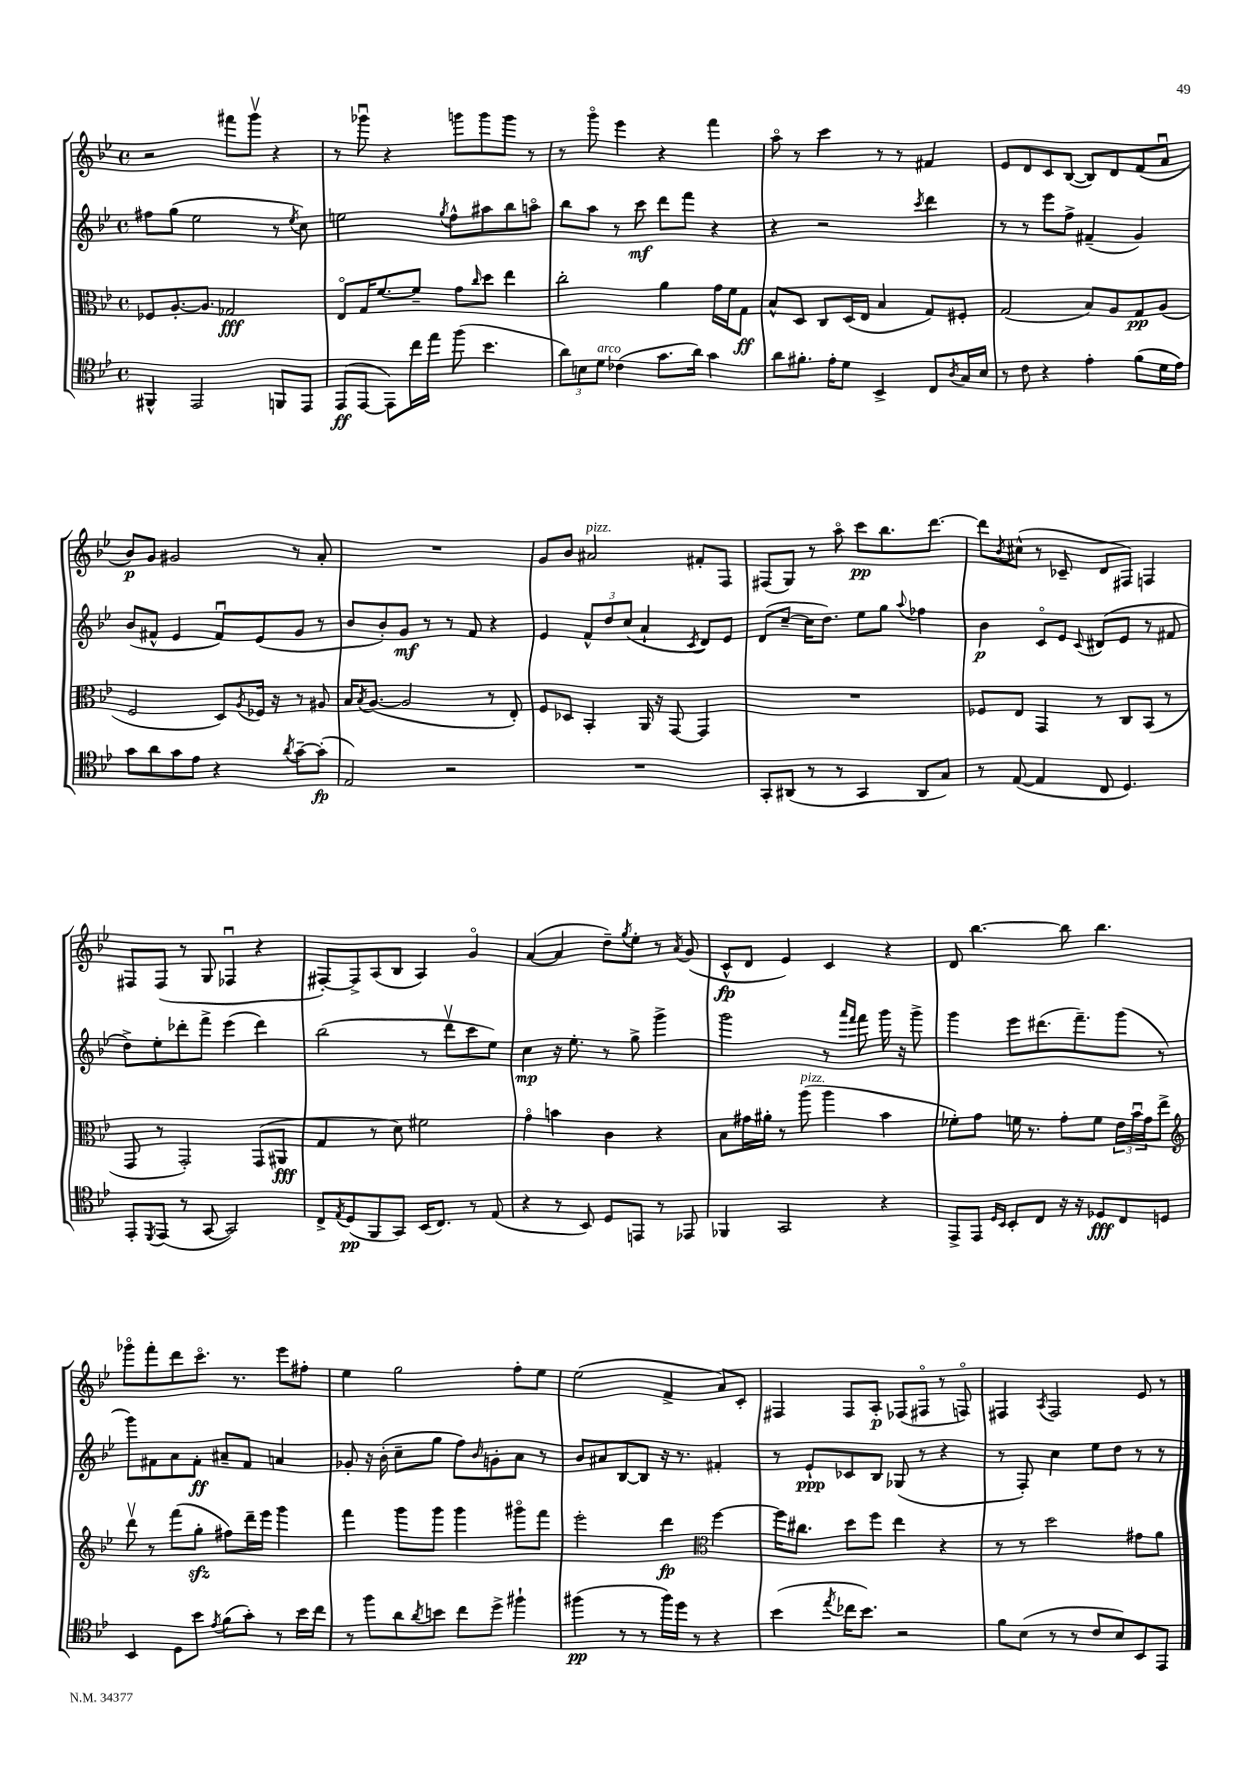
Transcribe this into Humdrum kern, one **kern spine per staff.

**kern	**kern	**kern	**kern
*staff4	*staff3	*staff2	*staff1
*clefC4	*clefC3	*clefG2	*clefG2
*k[b-e-]	*k[b-e-]	*k[b-e-]	*k[b-e-]
*M4/4	*M4/4	*M4/4	*M4/4
*met(c)	*met(c)	*met(c)	*met(c)
4FF#^^	8F-	8ff#	2r
.	[8.A'	(8gg	.
2EE-	.	2ee-	.
.	8.A]	.	.
.	2G-	.	8fff#
.	.	.	8gggv
8FF	.	8r	4r
.	.	8qee-	.
8EE-	.	8cc)	.
=	=	=	=
(8EE-	8E-o	2ee	8r
[8EE-	16G	.	8ggg-u
.	[8.f	.	.
8EE-])	.	.	4r
16cc	8f~]	.	.
16ee-	.	.	.
.	.	8qgg	.
(8ff	8g	8ff^^	8ggg
.	16qqcc	.	.
4.b-	8dd	8aa#	8ggg
.	4ee-	8bb-	8ggg
.	.	8aao	8r
=	=	=	=
12a)	2cc'	8bb-	8r
12B	.	.	.
.	.	8aa	8gggo
12d	.	.	.
(4c-	.	8r	4eee-
.	.	8ccc	.
8.g	4a	8ddd	4r
.	.	8fff	.
16a)	.	.	.
4g	16g	4r	4fff
.	16f	.	.
.	8G	.	.
=	=	=	=
8a	8B-^^	4r	8aao
8.f#'	8D	.	8r
.	8C	2r	4ccc
16e-'	.	.	.
8d	(16D	.	.
.	16E-	.	.
4BB-^	4B-	.	8r
.	.	.	8r
.	.	8qccc	.
8C	8G)	4ddd	4f#
8qA	.	.	.
16G	8F#'	.	.
16B-	.	.	.
=	=	=	=
8r	(2G	8r	8e-
8c	.	8r	8d
4r	.	8eee-	8c
.	.	8ff^	([8B-
4e-'	8B-)	(4f#~	8B-])
.	8A	.	8d
(8f	8G	4g)	(8f
16d	(8A	.	8au
16e-)	.	.	.
=	=	=	=
8g	2F	(8b-	8b-)
8a	.	8f#^^	8g
8g	.	4e-	2g#
8e-	.	.	.
4r	8D)	8f#u)	.
.	8qA	.	.
.	16F-	(8e-	.
.	16r	.	.
8qa	.	.	.
[8g~	8r	8g	8r
(8g']	8A#	8r	8a'
=	=	=	=
2E-)	16B-	8b-	1r
.	8qB-	.	.
.	([8.A	.	.
.	.	8b-')	.
.	2A]	8g	.
.	.	8r	.
2r	.	8r	.
.	.	8f	.
.	8r	4r	.
.	8E-')	.	.
=	=	=	=
1r	8F	4e-	8g
.	8D-	.	8b-
.	4BB-'	12f^^	2a#
.	.	12dd	.
.	.	(12cc	.
.	16AA	4a`	.
.	16r	.	.
.	[8GG	.	.
.	.	8qc	.
.	4GG]	8d)	8f#'
.	.	8e-	8F
=	=	=	=
8GG'	1r	(8d	(8F#
(8AA#	.	[8cc~	8G)
8r	.	16cc]	8r
.	.	8.dd)	.
8r	.	.	8aao
4GG	.	8ee-	8ccc
.	.	8gg	8.bb-
.	.	8qqaa	.
8AA#	.	4ff-	.
.	.	.	[8.ddd
8G)	.	.	.
=	=	=	=
8r	8F-	4b-	8ddd]
.	.	.	8qb-
([8E-	8E-	.	(8cc#^^
4E-]	4GG	8co	8r
.	.	8e-	8c-~
.	.	8qqc	.
8C	8r	(8d#	8d
4.D)	8C	8e-	8F#)
.	(8BB-	8r	4F
.	8r	8f#	.
=	=	=	=
8EE-'	8GG	8dd^)	8F#
8qDD	.	.	.
(8EE-	8r	8ee-'	(8F#
8r	2GG')	8ddd-'	8r
[8GG	.	8fff^	8G
2GG])	.	(4eee-	4F-u
.	(8GG	4ddd-)	4r
.	8AA#	.	.
=	=	=	=
8C^	4G	(2bb-	[8F#')
8qE-	.	.	.
(8D	.	.	8F#^]
8FF	8r	.	(8A
8GG)	8d)	.	8B-
(16BB-	2f#	8r	4A)
8.C)	.	.	.
.	.	8dddv	.
8r	.	8ccc	4go
(8E-	.	8ee-)	.
=	=	=	=
4r	4go	4cc	([4a
8r	4b	16r	4a]
.	.	8.ee-'	.
8BB-)	.	.	.
8D	4c	8r	8dd~)
.	.	.	8qgg
8EE	.	8gg^	8ee-'
8r	4r	4ggg^	8r
.	.	.	8qa
8EE-	.	.	(8g
=	=	=	=
4FF-	8B-	2ggg	8c^^
.	16g#	.	8d
.	16a#'	.	.
2GG	8r	.	4e-)
.	(8aa	.	.
.	4aa	8r	4c
.	.	16qqaaa	.
.	.	16qqfff	.
.	.	8fff	.
4r	4b-	16ggg	4r
.	.	16r	.
.	.	8ggg^	.
=	=	=	=
8EE-^	8f-')	4ggg	8d
8EE-	8g	.	[4.bb-
16qqD	.	.	.
16qqBB-	.	.	.
8BB-'	16f	8eee-	.
.	8.r	.	.
8C	.	(8.ddd#	.
16r	8g'	.	8bb-]
16r	.	8.fff~)	.
8D-	8f	.	4.bb-
8C	24e-	(8ggg	.
.	24b-u	.	.
.	24g	.	.
8D	8ee-^	8r	.
=	=	=	=
*	*clefG2	*	*
4BB-	8dddv	8ggg)	8ggg-o
.	8r	8f#	8fff'
8D	(8fff	8a	8ddd
8b-	8gg'	8f#'	8.ccco
8qe-	.	.	.
(8f	8ff#)	8a#~	.
.	.	.	8.r
8g')	16ddd~	8f#	.
.	16eee-	.	.
8r	4ggg	4a	8eee-
16b-	.	.	8ff#'
16cc	.	.	.
=	=	=	=
8r	4fff	8g-'	4ee-
8ff	.	16r	.
.	.	(16b-'	.
8a	8ggg	8cc~	2gg
8qa	.	.	.
8b	8ggg	8gg	.
8cc	4ggg	8ff)	.
.	.	16qqb-	.
8dd^	.	8g'	.
4ff#`	8ggg#o	8a	8ff'
.	8fff	8r	8ee-
=	=	=	=
(4ff#	2eee-'	8b-	(2ee-
.	.	8a#	.
8r	.	[8B-	.
8r	.	8B-]	.
16ff#)	4ddd	16r	4f^
16dd	.	8.r	.
8r	.	.	.
*	*clefC3	*	*
4r	[4ff	4f#'	8a)
.	.	.	8c'
=	=	=	=
(4b-	16ff]	8r	4F#
.	8.cc#	.	.
.	.	8e-`	.
8qee-	.	.	.
16cc-	8dd	8c-	8F#
8.b-)	.	.	.
.	8ff	8B-	8A'
2r	4ee-	(8G-	(8F-
.	.	8r	8F#o
.	4r	4r	8r
.	.	.	8Fo)
=	=	=	=
8f	8r	8r	4F#
(8B-	8r	8F')	.
.	.	.	8qA
8r	2dd	4cc	2F#
8r	.	.	.
8c	.	8ee-	.
8B-)	.	8dd	.
8BB-	8g#	8r	8e-
8EE-	8a	8r	8r
==	==	==	==
*-	*-	*-	*-
